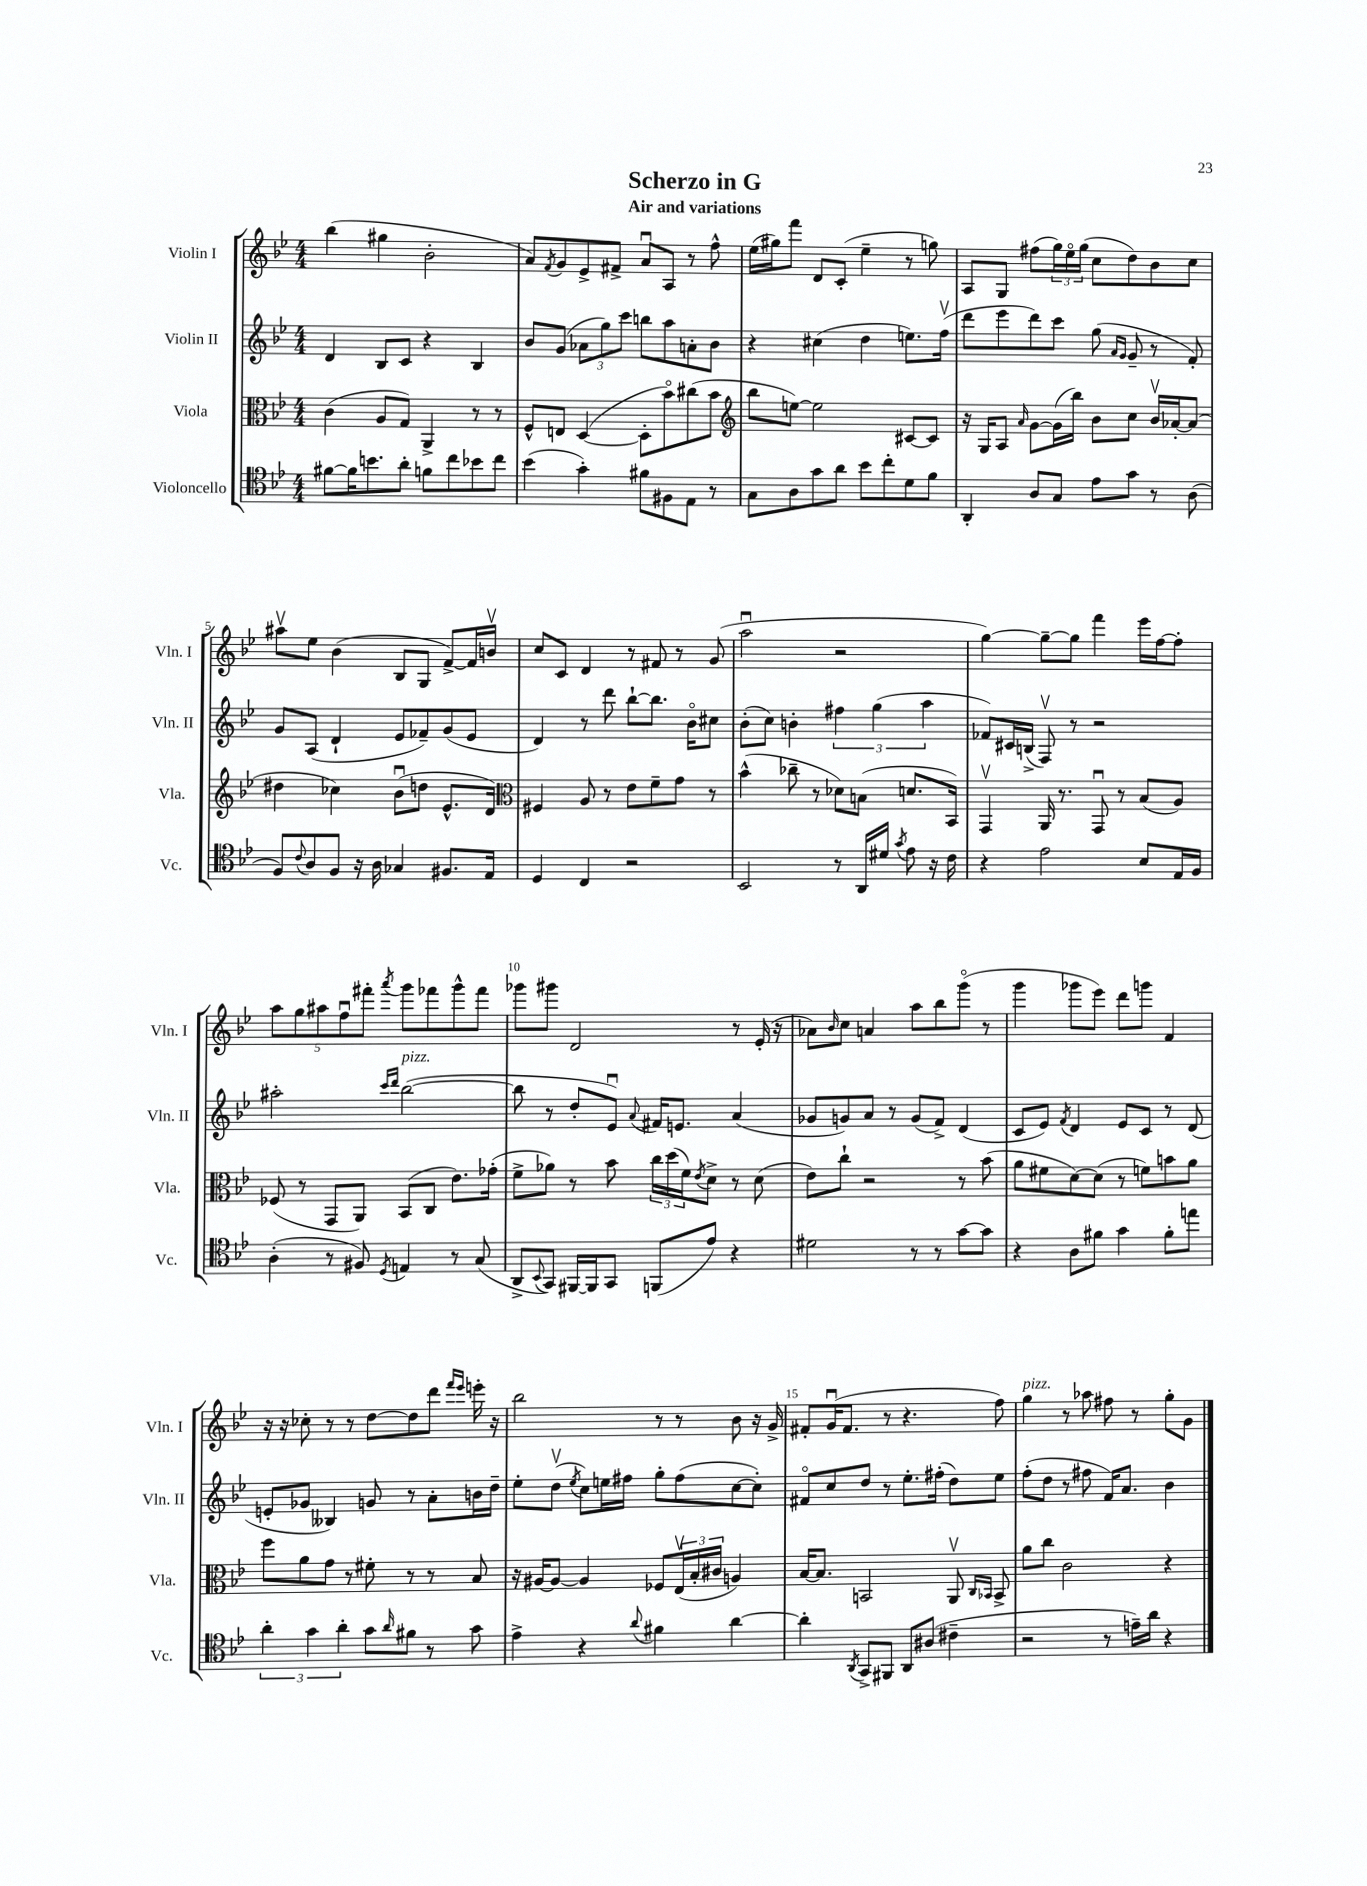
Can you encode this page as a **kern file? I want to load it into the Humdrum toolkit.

**kern	**kern	**kern	**kern
*staff4	*staff3	*staff2	*staff1
*clefC4	*clefC3	*clefG2	*clefG2
*k[b-e-]	*k[b-e-]	*k[b-e-]	*k[b-e-]
*M4/4	*M4/4	*M4/4	*M4/4
[8f#\L	(4c\	4d/	(4bb-\
16f#\]K	.	.	.
8.b\	.	.	.
.	8A/L	8B-/L	4gg#\
8a'\J	8G/J)	8c/J	.
8f\L	4AA^/	4r	2b-'\
8cc\	.	.	.
8b-\	8r	4B-/	.
8cc\J	8r	.	.
=	=	=	=
(4b-\	8F^^/L	8b-/L	8a/L)
.	.	.	8qf/
.	8E/J	(8g/J	8g/
4g'\)	([4D/	12a-\L	8e-^/
.	.	12gg\)	.
.	.	.	8f#^/J
.	.	12ccc\J	.
8f#\L	8D'\]L	8bb\L	8au/L
8F#\	8b-o\)	8aa\	8A/J
8E-\J	(8cc#\	8a'\	8r
8r	8b-\J	8b-\J	8ff^^\
=	=	=	=
*	*clefG2	*	*
8G\L	8bb-\L	4r	(16ee-\LL
.	.	.	16gg#\J)
8A\	[8ee\J)	.	8fff\J
8g\	2ee\]	(4cc#\	8d/L
8a\J	.	.	(8c'/J
8b-\L	.	4dd\	4ee-~\
8cc'\	.	.	.
8d\	[8c#/L	8.ee\L)	8r
8f\J	8c#/]J	.	8gg\)
.	.	(16ffv\Jk	.
=	=	=	=
4AA'/	16r	8ddd\L	8A/L
.	16G/LK	.	.
.	8A/J	8eee-\	8G/J
.	16qqa/	.	.
8A/L	[8g\L	8ddd\)	(8ff#\L
8G/J	(16g\]L	8ccc\J	24gg\L)
.	.	.	24ee-o\
.	16bb-\JJ)	.	.
.	.	.	(24gg\JJ
8e-\L	8b-\L	(8gg\	8cc\L
.	.	16qqa/LL	.
.	.	16qqg/JJ	.
8g\J	8cc\J	8g~/	8dd\)
8r	16b-v/LL	8r	8b-\
.	[16a-'/J	.	.
(8A\	(8a-/]J	8f'/)	8cc\J
=	=	=	=
8F/L)	4dd#\	8g/L	8aa#v\L
8qqc/	.	.	.
8A/	.	(8A/J	8ee-\J
8F/J	4cc-\)	4d`/	(4b-\
16r	.	.	.
16A\	.	.	.
4G-/	(8b-u\L	8e-/L	8B-/L
.	8dd\J	8f-~/)	8G/J
8.F#/L	8.e-^^/L	(8g/	[8f^/L)
.	.	8e-/J	16f/]L
16E-/Jk	16d/Jk)	.	16bv/JJ
=	=	=	=
*	*clefC3	*	*
4D/	4F#/	4d/)	8cc/L
.	.	.	8c/J
4C/	8A/	8r	4d/
.	8r	8ddd\	.
2r	8e-\L	[8bb-`\L	8r
.	8f~\	8.bb-\]J	8f#/
.	8g\J	.	8r
.	.	16b-o\LK	.
.	8r	8cc#\J	(8g/
=	=	=	=
2BB-/	(4b-^^\	(8b-'\L	2aau\
.	.	8cc\J)	.
.	8cc-~\	4b'\	.
.	8r	.	.
8r	8d-\L)	6ff#\	2r
16AA/LL	(8B\J	.	.
.	.	(6gg\	.
16d#/JJ	.	.	.
8qg/	.	.	.
8e-\	8.d/L	.	.
.	.	6aa\	.
16r	.	.	.
16c\	16BB-/Jk)	.	.
=	=	=	=
4r	4GGv/	8f-/L)	[4gg\)
.	.	16c#/L	.
.	.	(16B^/JJ	.
2e-\	16AA/	8Fv/)	8gg~\_L
.	8.r	.	.
.	.	8r	8gg\]J
.	8GGu/	2r	4fff\
.	8r	.	.
8B-/L	(8B-/L	.	16eee-\LL
.	.	.	[16ff\J
16E-/L	8A/J)	.	8ff'\]J
16F/JJ	.	.	.
=	=	=	=
(4A'\	(8F-/	2aa#'\	10aa\L
.	.	.	10gg\
.	8r	.	.
.	.	.	10aa#\
8r	8GG/L	.	.
.	.	.	10ffu\
8F#/)	8AA/J)	.	.
.	.	.	10fff#'\J
.	.	16qqccc/LL	.
8qD/	.	16qqddd/JJ	8qaaa/
4E/	(8BB-/L	([2bb-\	8ggg\L
.	8C/J	.	8fff-\
8r	8.e-\L)	.	8ggg^^\
(8G/	.	.	8fff-\J
.	(16g-'\Jk	.	.
=	=	=	=
8AA^/L	8f^\L	8bb-\]	8ggg-\L
8qqBB-/	.	.	.
8GG/J)	8a-\J)	8r	8ggg#\J
[16FF#/LL	8r	8dd'/L	2d/
16FF#/]J	.	.	.
8GG/J	8b-\	8e-u/J)	.
.	.	8qqa/	.
(8FF/L	24cc\LL	16f#/LK	.
.	(24dd\	.	.
.	.	8.e/J	.
.	24f\J)	.	.
.	8qe-/	.	.
8e-/J)	8d^\J	.	.
4r	8r	(4a/	8r
.	(8d\	.	(16e-'/
.	.	.	16r
=	=	=	=
2d#\	8e-\L)	8g-/L	8a-\L)
.	.	.	16qqb-/
.	8cc`\J	8g/)	8cc\J
.	2r	8a/J	4a/
.	.	8r	.
8r	.	(8g/L	8aa\L
8r	.	8f^/J)	8bb-\
[8g\L	8r	(4d/	(8gggo\J
8g\]J	(8b-\	.	8r
=	=	=	=
4r	8a\L	8c/L	4ggg\
.	8f#\	8e-/J)	.
.	.	8qf/	.
8A\L	[8d\)	4d/	8ggg-\L
8f#\J	(8d\]J	.	8eee-\J)
4g\	8r	8e-/L	8ddd\L
.	8f\L)	8c/J	8ggg\J
8f#'\L	8b\	8r	4f/
8ee\J	8a\J	(8d/	.
=	=	=	=
6a'\	8ff\L	8e'/L	16r
.	.	.	16r
.	8a\	8g-/J	8cc-'\
6g\	.	.	.
.	8g\J	4B--/)	8r
6a'\	.	.	.
.	8r	.	8r
8g\L	8f#'\	8g/	[8dd\L
16qqa/	.	.	.
8f#\J	8r	8r	8dd\]
8r	8r	8a'\L	8ddd\J
.	.	.	16qqfff/LL
.	.	.	16qqeee-/JJ
8g\	8B-/	16b\L	16eee'\
.	.	16dd~\JJ	16r
=	=	=	=
4e-^\	16r	8ee-'\L	2bb-\
.	[16A#/LK	.	.
.	8A#/_J	(8ddv\J	.
.	.	8qee-/	.
4r	4A#/]	8cc\L)	.
.	.	16ee\L	.
.	.	16ff#\JJ	.
8qqa/	.	.	.
4f#\	8F-/L	8gg'\L	8r
.	(24E-v/L	(8ff#\	8r
.	24B-'/	.	.
.	24c#/JJ	.	.
[4a\	4A/)	[8cc\	8b-\
.	.	8cc'\]J)	16r
.	.	.	16g^/
=	=	=	=
4a'\]	[16B-/LK	8f#o/L	8f#'/L
.	8.B-/]J	.	.
.	.	8cc/	(16gu/K
.	.	.	8.f#/J
8qAA/	.	.	.
8GG^/L	2BB/	8dd/J	.
8FF#/J	.	8r	8r
8AA/L	.	8.ee-'\L	4.r
(8A#/J	.	.	.
.	.	(16ff#'\Jk	.
4c#~\	8AAv/	8dd\L)	.
.	16qqC/LL	.	.
.	16qqBB-/JJ	.	.
.	8BB-^/	8ee-\J	8ff\)
=	=	=	=
2r	8a\L	(8ff'\L	4gg\
.	8cc\J	8dd\J	.
.	2c\	8r	8r
.	.	8ff#\	8aa-\
8r	.	16f/LK)	8ff#\
.	.	8.a/J	.
16e~\LL)	.	.	8r
16a\JJ	.	.	.
4r	4r	4b-\	8gg'\L
.	.	.	8g\J
==	==	==	==
*-	*-	*-	*-
